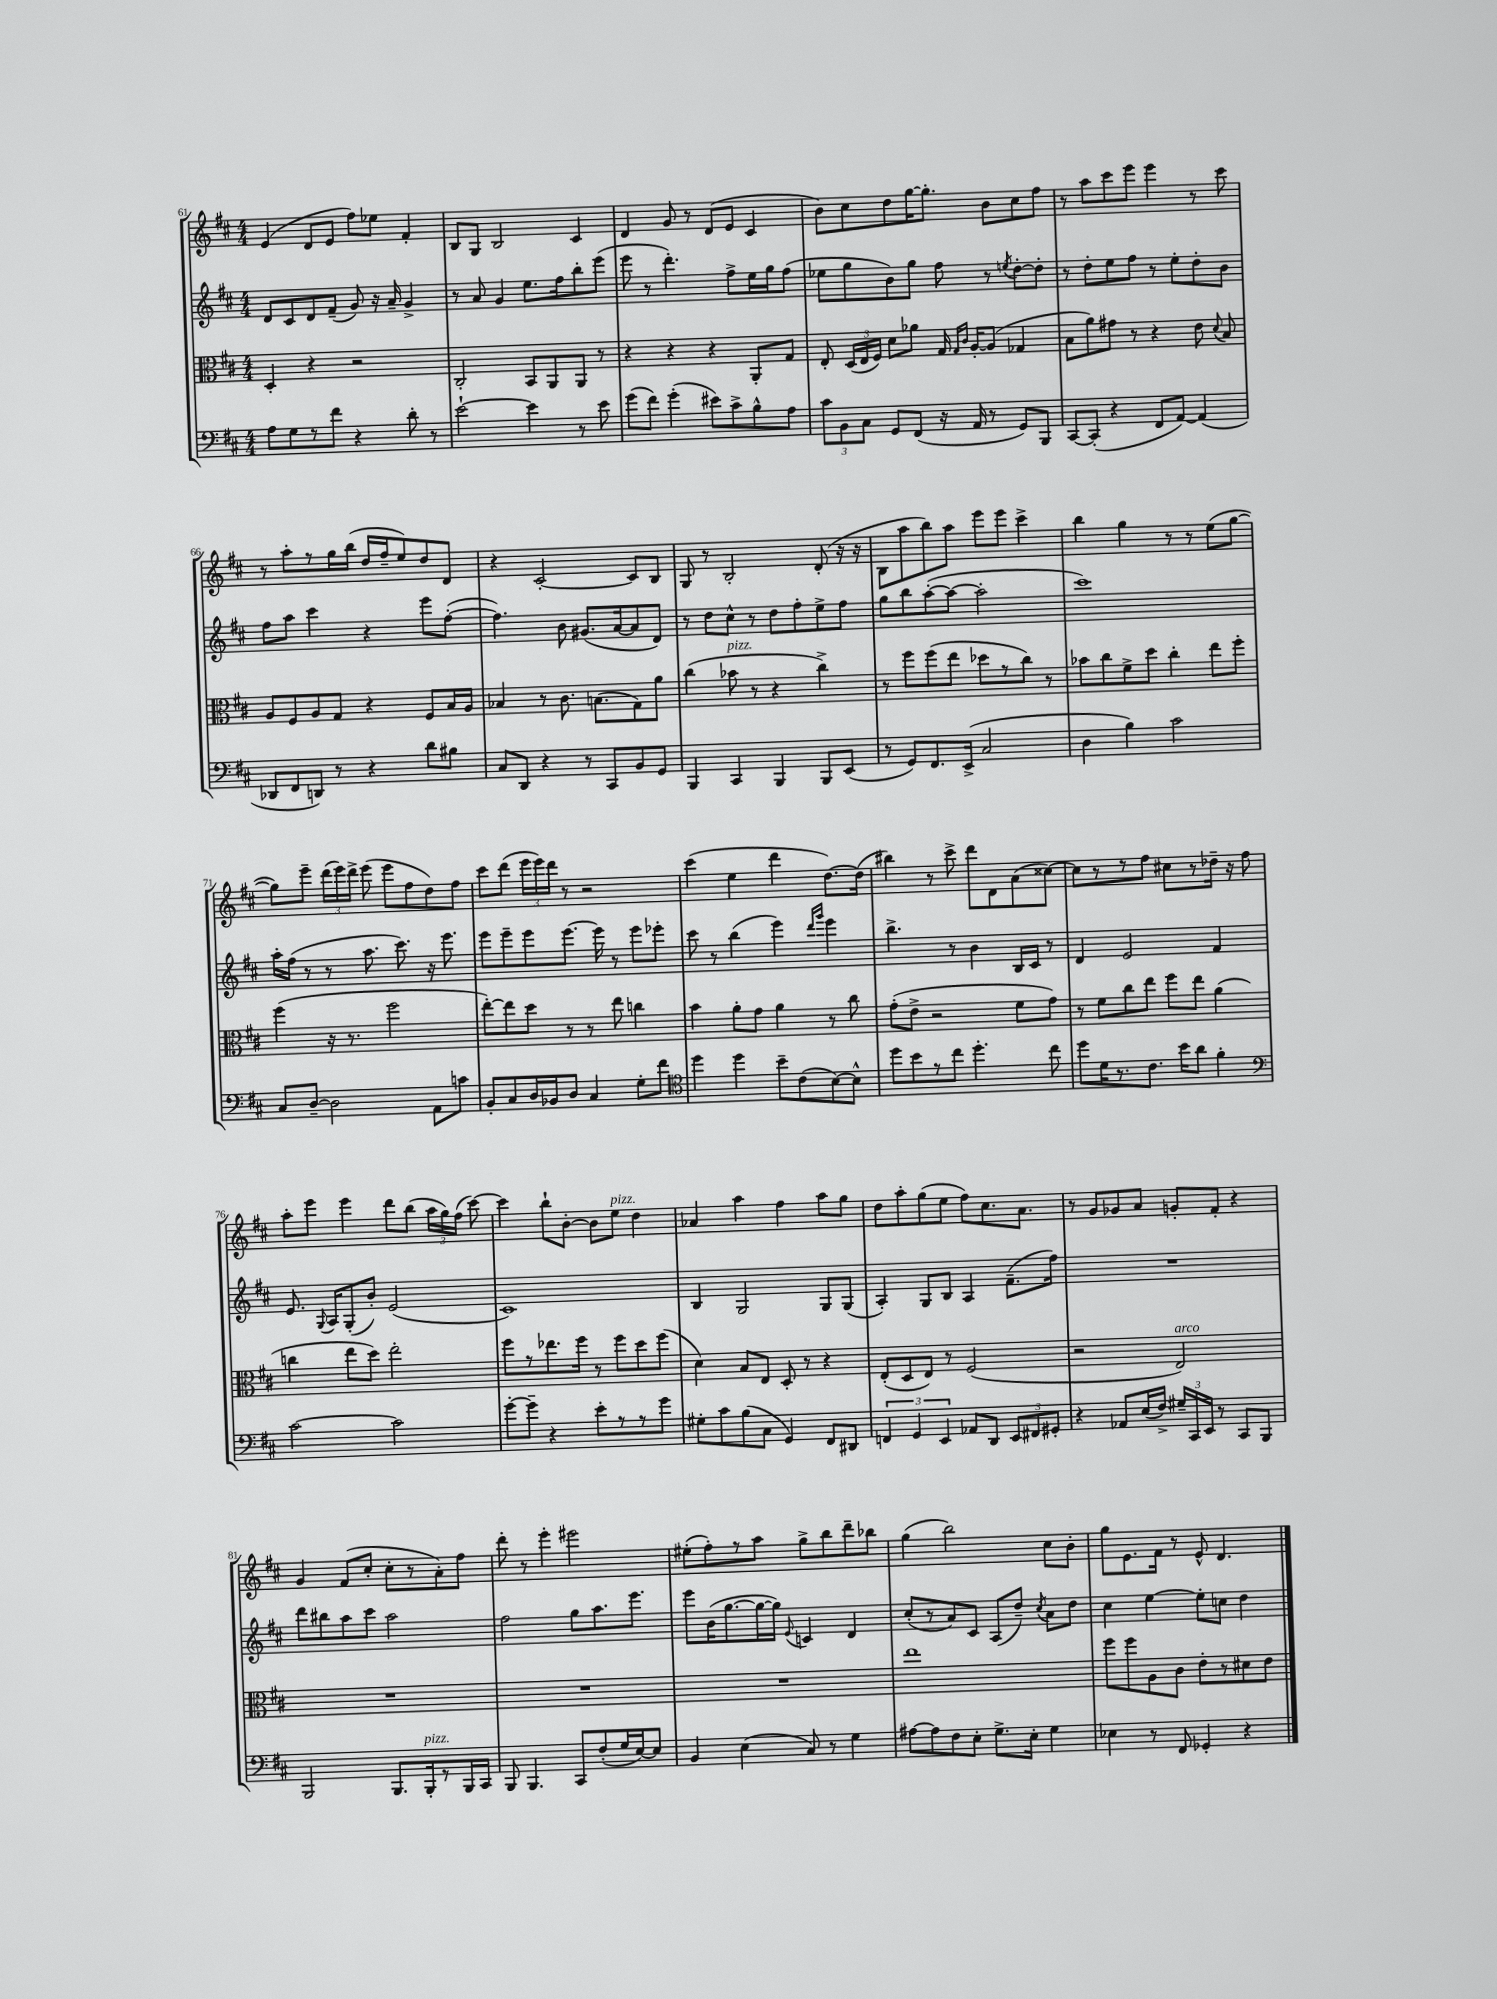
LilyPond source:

<<
\new StaffGroup <<
\new Staff = "s0" {
    \clef treble \key d \major \numericTimeSignature \time 4/4
    \autoBeamOff e'4( d'8[ e'8] fis''8[) ees''8] fis'4-. |
    b8[ g8] b2 cis'4 |
    d'4 g'8 r8 d'8[( e'8] cis'4 |
    b'8[) cis''8 d''8 g''16~ g''8.]-. b'8[ cis''8 fis''8] |
    r8 a''8[ cis'''8 e'''8] e'''4 r8 cis'''8 |
    r8 a''8[-. r8 g''16 b''16]( d''16[ fis''16-- e''8) d''8 d'8] |
    r4 cis'2~-. cis'8[ b8] |
    g8 r8 b2-. d'8-.( r16 r16 |
    b8[ a''8 b''8) a''8] e'''8[ e'''8] cis'''4-> |
    b''4 g''4 r8 r8 e''8[( g''8]~ |
    g''8[) e'''8]-- \tuplet 3/2 { d'''16[( e'''16) d'''16]-> } e'''8( e'''8[ fis''8 d''8) fis''8] |
    cis'''8[ d'''8]( \tuplet 3/2 { e'''16[ e'''16) d'''16] } r8 r2 |
    cis'''4( e''4 d'''4 d''8.[~) d''16]( |
    bis''4) r8 cis'''8-> d'''8[ d'8 a'8( cisis''8]~) |
    cisis''8[ r8 r8 fis''8] cis''8[ r8 des''16]-- r16 fis''8 |
    a''8[-. e'''8] e'''4 d'''8[ b''8]( \tuplet 3/2 { a''16[ g''16) fis''16]( } cis'''8~) |
    cis'''4 b''8[-! b'8]~-. b'8[ e''8]^\markup { \italic "pizz." } d''4 |
    aes'4 a''4 fis''4 a''8[ g''8] |
    d''8[ a''8-. g''8( e''8] fis''8[) cis''8. a'8.] |
    r8 g'8[ ges'8 a'8] g'8[-. fis'8]-. r4 |
    g'4 fis'8[( cis''8]-. cis''8[-. r8 a'8-.) fis''8] |
    d'''8-. r8 e'''4-. eis'''2 |
    eis''8[-.( fis''8-.) r8 a''8] g''8[-> b''8 d'''8-- bes''8] |
    g''4( b''2) cis''8[ b'8]-. |
    g''8[ e'8. fis'16] r8 e'8-^ d'4. \bar "|." |
}
\new Staff = "s1" {
    \clef treble \key d \major \numericTimeSignature \time 4/4
    \autoBeamOff d'8[ cis'8 d'8 fis'8]--( g'8) r16 a'16-- g'4-> |
    r8 a'8 g'4 e''8.[ fis''16 b''8-. e'''8]( |
    e'''8 r8 d'''4.-.) fis''8[-> e''16 g''16 fis''8]( |
    ees''8[ g''8 b'8) g''8] fis''8 r8 \acciaccatura { e''8 } d''8[~-. d''8]-. |
    r8 d''8[-. e''8 fis''8] r8 e''8[-. d''8-. b'8] |
    fis''8[ a''8] cis'''4 r4 e'''8[ fis''8]~-.( |
    fis''4.) b'8 gis'8.[( a'16~ a'8 d'8]) |
    r8 d''8[ cis''8]-^ r8 d''8[ fis''8-. e''8-> fis''8] |
    g''8[ b''8 a''8~-.( a''8]~ a''2-. |
    cis'''1) |
    a''16[-. fis''16]( r8 r8 a''8. cis'''8.) r16 e'''8. |
    e'''8[ e'''8-- e'''8 e'''8.]~ e'''16 r8 e'''8[ ees'''8]-. |
    cis'''8 r8 b''4( e'''4) \grace { d'''16[ g'''16] } e'''4 |
    b''4.-> r8 b'4 b16[ cis'16] r8 |
    d'4 e'2 fis'4 |
    e'8. \appoggiatura { g8 } a16[ g8-.( b'8]-.) e'2( |
    cis'1) |
    b4 g2 g8[ g8]( |
    a4-.) g8[ b8] a4 fis'8.[--( fis''16]) |
    R1 |
    d'''8[ bis''8 a''8 cis'''8] a''2 |
    fis''2 g''8[ a''8. e'''8.] |
    e'''8[ b'16( g''8.~ g''16~ g''16]) \appoggiatura { e'8 } c'4 d'4 |
    cis''8[-.( r8 a'8) cis'8] a8[( d''8]--) \acciaccatura { cis''8 } a'8[ d''8] |
    cis''4 e''4~ e''8[-. c''8] d''4 \bar "|." |
}
\new Staff = "s2" {
    \clef alto \key d \major \numericTimeSignature \time 4/4
    \autoBeamOff d4-. r4 r2 |
    cis2-. b,8[ a,8 a,8] r8 |
    r4 r4 r4 a,8[-. g8] |
    e8-. \tuplet 3/2 { d16[( e16 fis16]) } d'8[ aes'8] g16 \grace { g16[ cis'16] } a16[~-. a8]( ges4 |
    b8[ a'8) gis'8] r8 r4 e'8 \appoggiatura { d'8 } b8 |
    a8[ fis8 a8 g8] r4 fis8[ b16 a16] |
    bes4 r8 cis'8. b8.[( g8) a'8] |
    cis''4( bes'8^\markup { \italic "pizz." } r8 r4 cis''4->) |
    r8 fis''8[ fis''8( e''8] des''8[ r8 cis''8]) r8 |
    bes'8[ cis''8 fis'8-> d''8] cis''4-. e''8[ fis''8]-. |
    fis''4( r16 r8. fis''2 |
    e''8[~-.) e''8 d''8] r8 r8 e''8 c''4 |
    b'4 a'8[-. g'8] a'4 r8 cis''8 |
    g'8[-.( e'8]-> r2 fis'8[ g'8]) |
    r8 fis'8[ cis''8 e''8] fis''8[ e''8] a'4( |
    c''4 e''8[ d''8]) e''2-. |
    fis''8[ r8 ees''8. fis''16] r8 fis''8[ d''8 fis''8]( |
    d'4) b8[ e8] d8-. r8 r4 |
    e8[-.( d8 e8]) r8 fis2( |
    r2 e2^\markup { \italic "arco" }) |
    R1 |
    R1 |
    R1 |
    e''1 |
    fis''8[ fis''8 a8 cis'8] e'8[-. r8 dis'8 e'8] \bar "|." |
}
\new Staff = "s3" {
    \clef bass \key d \major \numericTimeSignature \time 4/4
    \autoBeamOff a8[ g8 r8 fis'8] r4 d'8-. r8 |
    e'2~-! e'4 r8 e'8 |
    g'8[( fis'8]) g'4-.( eis'8[) cis'8-> b8-^ a8] |
    \tuplet 3/2 { cis'8[ b,8 cis8] } g,8[ fis,8]( r16 a,16 r8 g,8[) b,,8] |
    cis,8[~ cis,8]-.( r4 fis,8[ a,8]~) a,4( |
    des,8[ fis,8 d,8]) r8 r4 d'8[ bis8] |
    cis8[ d,8] r4 r8 cis,8[ b,8 g,8] |
    b,,4 cis,4 b,,4 b,,8[ e,8]( |
    r8 g,8[) fis,8. e,16]->( cis2 |
    d4 b4) cis'2 |
    cis8[ d8]~-- d2 a,8[ c'8] |
    b,8[-. cis8 d16 bes,16 d8] cis4 g8[-. fis'8] |
    \clef tenor d''4 d''4 b'8[-- cis'8( b8~) b8]-^ |
    d''8[ b'8 r8 cis''8] d''4.-. cis''8 |
    d''8[ d'16 r8. cis'8.] b'16[ a'8] fis'4-. |
    \clef bass cis'2~ cis'2 |
    g'8[~-. g'8]-- r4 e'8[-. r8 r8 g'8] |
    gis8[-. cis'8 b8( cis8] g,4) fis,8[ dis,8] |
    \tuplet 3/2 { f,4 g,4 e,4 } aes,8[ d,8] \tuplet 3/2 { e,8[ fis,8 gis,8]-. } |
    r4 aes,8[ e16( fis16]->) \tuplet 3/2 { gis16[-- cis,16 e,16] } r8 cis,8[ b,,8] |
    b,,2 b,,8.[ b,,16-.^\markup { \italic "pizz." } r8 b,,16 cis,16] |
    b,,8 b,,4. cis,8[ fis8-.( g16 e16~) e8] |
    b,4 e4( cis8) r8 g4 |
    ais8[~ ais8 fis8 e8]-. g8.[-> e16]-. g4 |
    ees4 r8 fis,8 ges,4-. r4 \bar "|." |
}
>>
>>
\layout { \context { \Score currentBarNumber = #61 } }
